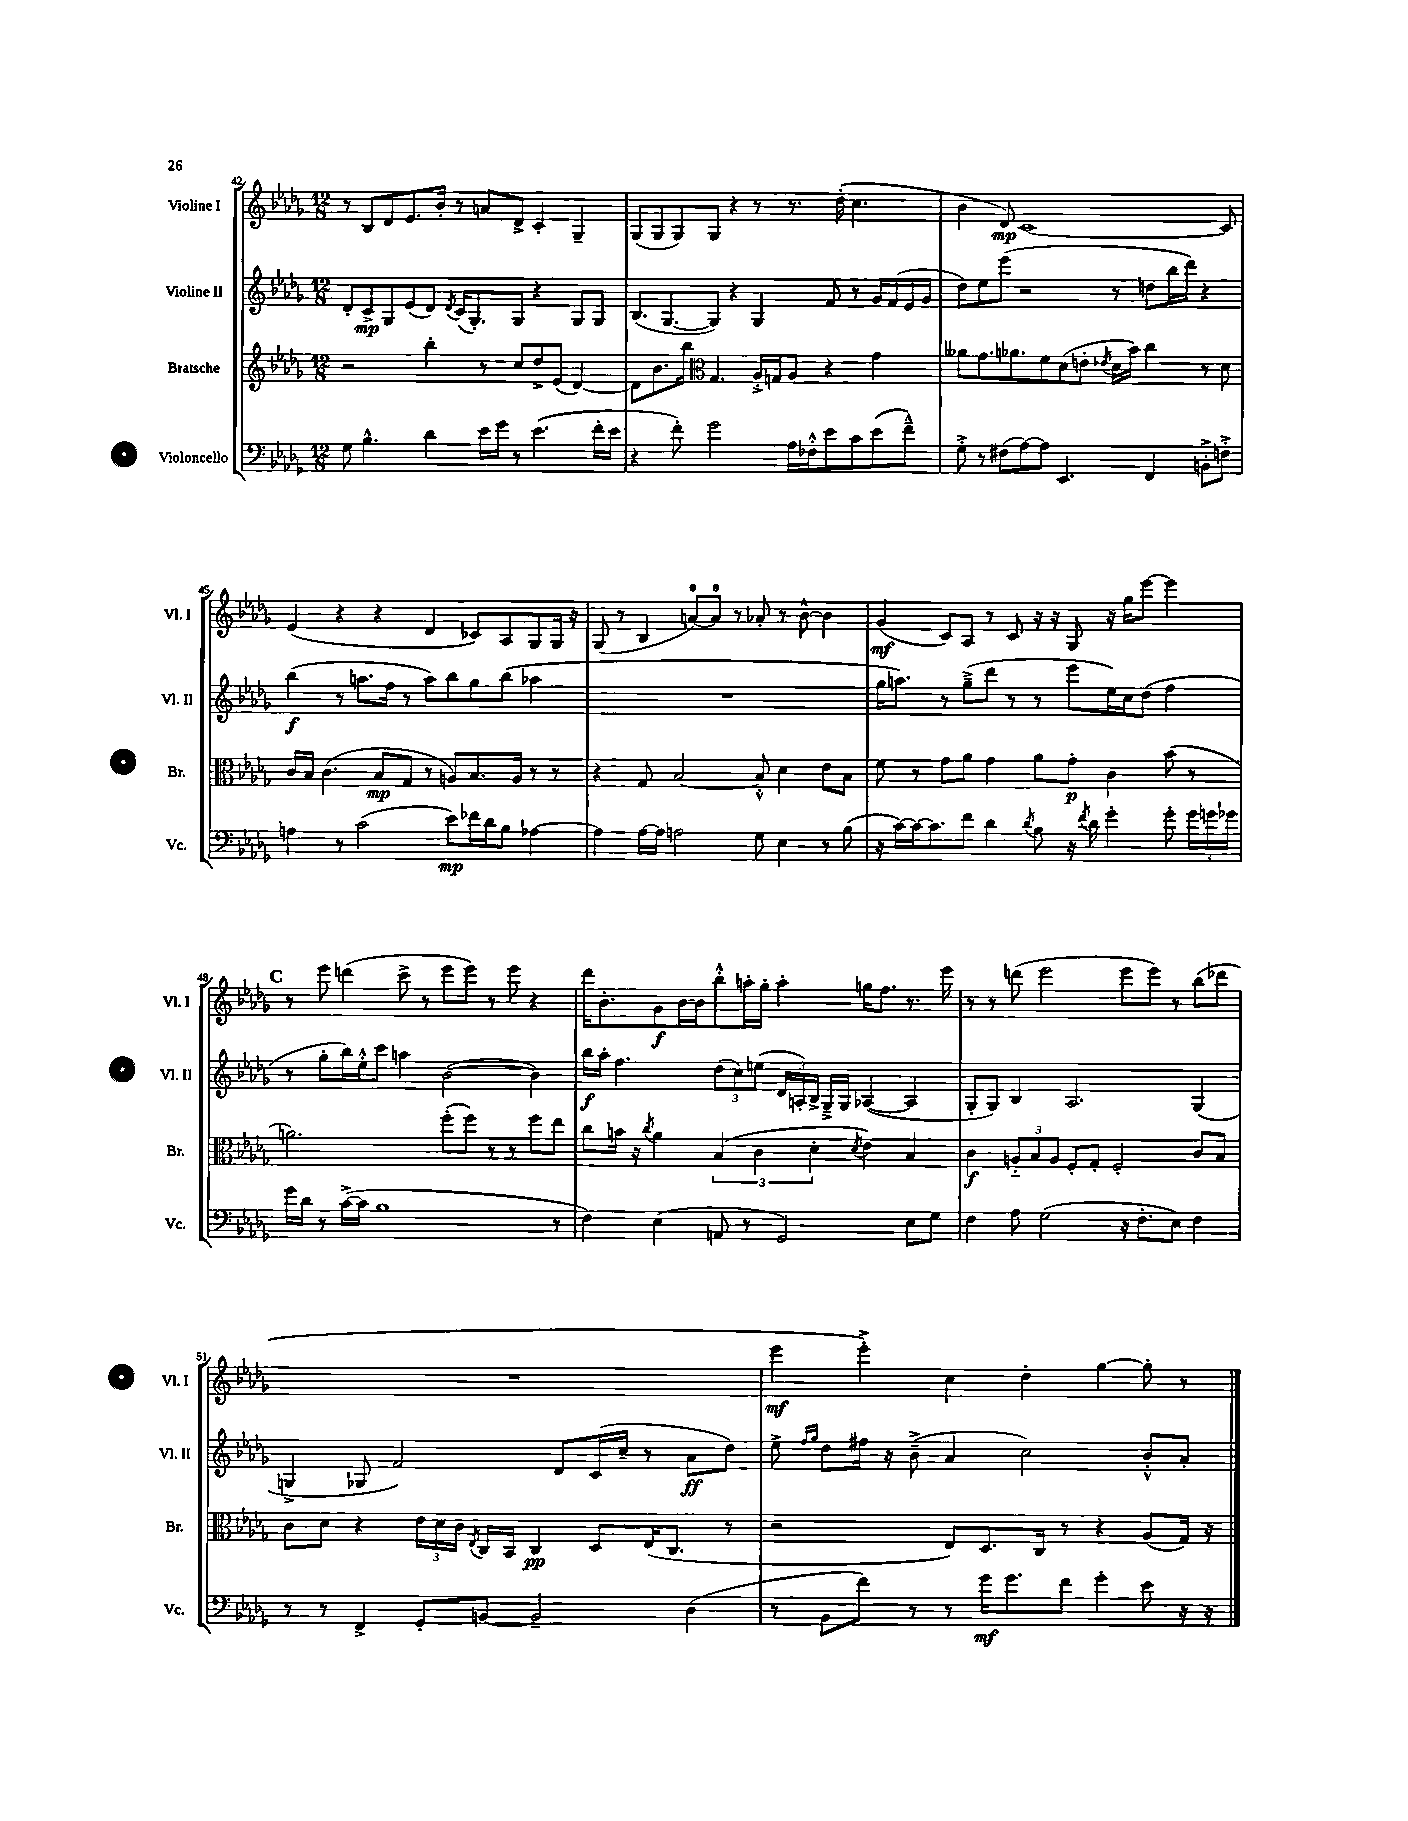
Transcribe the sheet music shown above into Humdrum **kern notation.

**kern	**dynam	**kern	**dynam	**kern	**dynam	**kern	**dynam
*part4	*part4	*part3	*part3	*part2	*part2	*part1	*part1
*staff4	*staff4	*staff3	*staff3	*staff2	*staff2	*staff1	*staff1
*I"Violoncello	*	*I"Bratsche	*	*I"Violine II	*	*I"Violine I	*
*I'Vc.	*	*I'Br.	*	*I'Vl. II	*	*I'Vl. I	*
*clefF4	*	*clefG2	*	*clefG2	*	*clefG2	*
*k[b-e-a-d-g-]	*	*k[b-e-a-d-g-]	*	*k[b-e-a-d-g-]	*	*k[b-e-a-d-g-]	*
*M12/8	*	*M12/8	*	*M12/8	*	*M12/8	*
=42	=42	=42	=42	=42	=42	=42	=42
8G-\	.	2r	.	8d-'/L	.	8r	.
4.B-^^\	.	.	.	8c^/	mp	8B-/L	.
.	.	.	.	8G-/	.	8d-/	.
.	.	.	.	(8e-/	.	8.e-/	.
4d-\	.	4bb-'\	.	8d-/J)	.	.	.
.	.	.	.	.	.	16b-'/Jk	.
.	.	.	.	8qd-/	.	.	.
.	.	.	.	(16c/KL	.	8r	.
.	.	.	.	8.G-'/)	.	.	.
16e-\LL	.	8r	.	.	.	8an/L	.
16g-\JJ	.	.	.	.	.	.	.
8r	.	8cc/L	.	8G-/J	.	8d-^/J	.
(4.e-\	.	8dd-^/	.	4r	.	4c'/	.
.	.	(8e-/J	.	.	.	.	.
.	.	[4d-/)	.	8G-/L	.	4G-~/	.
16f'\LL	.	.	.	8G-/J	.	.	.
16e-\JJ	.	.	.	.	.	.	.
=43	=43	=43	=43	=43	=43	=43	=43
4r	.	8d-\L]	.	(8.B-/L	.	(8G-/L	.
.	.	8.b-\	.	.	.	8G-/	.
.	.	.	.	[8.G-/	.	.	.
8f'\)	.	.	.	.	.	8G-/)	.
.	.	16bb-\Jk	.	.	.	.	.
*	*	*clefC3	*	*	*	*	*
2g-\	.	4.G-/	.	8G-/J])	.	8G-/J	.
.	.	.	.	4r	.	4r	.
.	.	16A-'^/LL	.	4G-/	.	8r	.
.	.	16Gn/J	.	.	.	.	.
16A-\LL	.	8A-/J	.	.	.	8.r	.
16F-X'^^\J	.	.	.	.	.	.	.
8e-\	.	4r	.	8f/	.	.	.
.	.	.	.	.	.	(16dd-'\	.
8c\	.	.	.	8r	.	4.cc\	.
(8e-\	.	4g-\	.	16g-/LL	.	.	.
.	.	.	.	(16f/	.	.	.
8f~^^\J)	.	.	.	16e-/	.	.	.
.	.	.	.	16g-/JJ	.	.	.
=44	=44	=44	=44	=44	=44	=44	=44
8G-'^\	.	8a--X\L	.	8dd-\L)	.	4b-\	.
8r	.	8.g-\	.	8ee-\	.	.	.
(8F#X\L	.	.	.	(8eee-\J	.	8d-/)	mp
.	.	8.a-X\	.	.	.	.	.
[8A-\)	.	.	.	2r	.	[1c	.
8A-\J]	.	8f\	.	.	.	.	.
4.EE-/	.	(8d-\	.	.	.	.	.
.	.	8en'\J	.	.	.	.	.
.	.	8qe-X/	.	.	.	.	.
.	.	16d-\LL	.	8r	.	.	.
.	.	16b-\JJ)	.	.	.	.	.
4FF/	.	4cc\	.	8ddn\L	.	.	.
.	.	.	.	16bb-\L	.	.	.
.	.	.	.	16ddd-\JJ)	.	.	.
8BBn'^\L	.	8r	.	4r	.	.	.
8Fn'^\J	.	8d-\	.	.	.	8c/]	.
!!LO:LB:g=z
=45	=45	=45	=45	=45	=45	=45	=45
4An\	.	16c/LL	.	(4bb-\	f	(4e-/	.
.	.	16B-/JJ	.	.	.	.	.
.	.	(4.c\	.	.	.	.	.
8r	.	.	.	8r	.	4r	.
(2c\	.	.	.	8.aan\L	.	.	.
.	.	8B-/L	mp	.	.	4r	.
.	.	.	.	16ff\Jk	.	.	.
.	.	8G-/J	.	8r	.	.	.
.	.	8r	.	8aa\L)	.	4d-/	.
8e-\L)	mp	8An/L)	.	8bb-\	.	.	.
16f-X\L	.	8.B-/	.	8gg-\	.	8c-X/L)	.
16d-\J	.	.	.	.	.	.	.
8B-\J	.	.	.	(8bb-\J	.	8A-/	.
.	.	16A/Jk	.	.	.	.	.
[4A-X\	.	8r	.	4aa-X\	.	8G-/	.
.	.	8r	.	.	.	16G-/Jk	.
.	.	.	.	.	.	16r	.
=46	=46	=46	=46	=46	=46	=46	=46
4A-\]	.	4r	.	1.r	.	(8G-/	.
.	.	.	.	.	.	8r	.
[16A-\LL	.	8G-/	.	.	.	4B-/	.
16A-\JJ]	.	.	.	.	.	.	.
2An\	.	[2B-/	.	.	.	.	.
.	.	.	.	.	.	[8an/L)	.
.	.	.	.	.	.	8a/J]	.
.	.	.	.	.	.	8r	.
8G-\	.	8B-'^^/]	.	.	.	8a-X'/	.
4E-\	.	4d-\	.	.	.	8r	.
.	.	.	.	.	.	[8b-^^\	.
8r	.	8e-\L	.	.	.	4b-\]	.
(8B-\	.	8B-\J	.	.	.	.	.
=47	=47	=47	=47	=47	=47	=47	=47
16r	.	8f\	.	16gg-\KL	.	(4g-/	mf
[16c\LL)	.	.	.	8.aan\J)	.	.	.
16c\J_	.	8r	.	.	.	.	.
8.c\]	.	.	.	.	.	.	.
.	.	8g-\L	.	8r	.	8c/L)	.
8f\J	.	8a-\J	.	(8gg-~^\L	.	8A-/J	.
4d-\	.	4g-\	.	8ddd-\J	.	8r	.
.	.	.	.	8r	.	8c/	.
8qd-/	.	.	.	.	.	.	.
8B-\	.	8a-\L	.	8r	.	16r	.
.	.	.	.	.	.	16r	.
16r	.	8g-'\J	p	8eee-\L	.	8G-/	.
8qf/	.	.	.	.	.	.	.
16d-\	.	.	.	.	.	.	.
4g-'\	.	4c\	.	16ee-\L)	.	16r	.
.	.	.	.	16cc\J	.	16gg-\KL	.
.	.	.	.	(8dd-\J	.	[8eee-\J	.
8g-'\	.	(8b-\	.	4ff\	.	4eee-\]	.
24g-\LL	.	8r	.	.	.	.	.
24gn\	.	.	.	.	.	.	.
24g-X\JJ	.	.	.	.	.	.	.
!!LO:LB:g=z
!!LO:REH:place=s1:t=C
=48	=48	=48	=48	=48	=48	=48	=48
16g-\LL	.	2.an\)	.	8r	.	8r	.
16d-\JJ	.	.	.	.	.	.	.
8r	.	.	.	8gg-'\L	.	8eee-\	.
([16c^\LL	.	.	.	16bb-\L)	.	(4dddn\	.
16c\JJ]	.	.	.	16ee-'^^\J	.	.	.
1B-	.	.	.	8ccc\J	.	.	.
.	.	.	.	4aan\	.	8ccc^\	.
.	.	.	.	.	.	8r	.
.	.	(8ff'\L	.	([2b-\	.	8eee-\L	.
.	.	8ff\J)	.	.	.	8eee-\J)	.
.	.	8r	.	.	.	8r	.
.	.	8r	.	.	.	8eee-\	.
.	.	8ff\L	.	4b-\])	.	4r	.
8r	.	8ee-\J	.	.	.	.	.
=49	=49	=49	=49	=49	=49	=49	=49
4F\)	.	8cc\L	.	16bb-\LL	f	16ddd-\KL	.
.	.	.	.	16aa-'\JJ	.	8.b-'\	.
.	.	16bn\Jk	.	4.ff\	.	.	.
.	.	16r	.	.	.	.	.
.	.	8qcc/	.	.	.	.	.
(4E-\	.	4a-\	.	.	.	8g-\	f
.	.	.	.	.	.	[16b-\L	.
.	.	.	.	.	.	16b-\J]	.
8AAn/	.	(6B-/	.	(12dd-\L	.	8bb-'^^\	.
.	.	.	.	12cc\)	.	.	.
8r	.	.	.	.	.	16aan'\L	.
.	.	6c\	.	(12een\J	.	.	.
.	.	.	.	.	.	16gg-'\JJ	.
2GG-/)	.	.	.	24d-/LL	.	4aa'\	.
.	.	.	.	24An'/)	.	.	.
.	.	6d-'\	.	24B-^/JJ	.	.	.
.	.	.	.	16G-~^/LL	.	.	.
.	.	.	.	16G-/JJ	.	.	.
.	.	8qd-/	.	.	.	.	.
.	.	4e-\)	.	([4A-X/	.	16ggn\KL	.
.	.	.	.	.	.	8.ff\J	.
8E-\L	.	4B-/	.	4A-/]	.	8.r	.
8G-\J	.	.	.	.	.	.	.
.	.	.	.	.	.	16eee-\	.
=50	=50	=50	=50	=50	=50	=50	=50
4F\	.	4c\	f	8G-'/L	.	8r	.
.	.	.	.	8G-/J)	.	8r	.
8A-\	.	12An/L	.	4B-/	.	(8dddn\	.
.	.	12B-/	.	.	.	.	.
(2G-\	.	.	.	.	.	2eee-\	.
.	.	12A/J	.	.	.	.	.
.	.	8F'/L	.	2.A-/	.	.	.
.	.	8G-'/J	.	.	.	.	.
.	.	2F'/	.	.	.	.	.
16r	.	.	.	.	.	8eee-\L	.
8.F'\L	.	.	.	.	.	.	.
.	.	.	.	.	.	8eee-\J)	.
8E-\J)	.	.	.	.	.	8r	.
4F\	.	8c/L	.	(4G-/	.	(8bb-\L	.
.	.	8B-/J	.	.	.	8ddd-X\J	.
!!LO:LB:g=z
=51	=51	=51	=51	=51	=51	=51	=51
8r	.	8c\L	.	4Gn^/	.	1.r	.
8r	.	8d-\J	.	.	.	.	.
4FF^/	.	4r	.	8G-X/	.	.	.
.	.	.	.	2f/)	.	.	.
8GG-'/L	.	24e-\LL	.	.	.	.	.
.	.	24d-\	.	.	.	.	.
.	.	24c\JJ	.	.	.	.	.
.	.	8qE-/	.	.	.	.	.
[8BBn/J	.	16C/LL	.	.	.	.	.
.	.	16BB-/JJ	.	.	.	.	.
2BB~/]	.	4C/	pp	.	.	.	.
.	.	.	.	8d-/L	.	.	.
.	.	8D-/L	.	(16c/L	.	.	.
.	.	.	.	16cc~/JJ	.	.	.
.	.	(16E-/K	.	8r	.	.	.
.	.	8.C/J	.	.	.	.	.
(4D-\	.	.	.	8a-\L	ff	.	.
.	.	8r	.	8dd-\J)	.	.	.
=52	=52	=52	=52	=52	=52	=52	=52
8r	.	2r	.	8ee-^\	.	4eee-\	mf
.	.	.	.	16qqff/LL	.	.	.
.	.	.	.	16qqgg-/JJ	.	.	.
8BB-\L	.	.	.	8dd-\L	.	.	.
8f\J)	.	.	.	16ff#X\Jk	.	4eee-'^\)	.
.	.	.	.	16r	.	.	.
8r	.	.	.	(8b-~^\	.	.	.
8r	.	8E-/L)	.	4a-/	.	4cc\	.
16g-\KL	mf	8.D-/	.	.	.	.	.
8.g-\	.	.	.	.	.	.	.
.	.	.	.	2cc\)	.	4dd-'\	.
.	.	16C/Jk	.	.	.	.	.
8f\J	.	8r	.	.	.	.	.
4g-'\	.	4r	.	.	.	[4gg-\	.
8e-\	.	(8A-/L	.	8b-'^^/L	.	8gg-'\]	.
16r	.	16G-/Jk)	.	8a-'/J	.	8r	.
16r	.	16r	.	.	.	.	.
==	==	==	==	==	==	==	==
*-	*-	*-	*-	*-	*-	*-	*-
